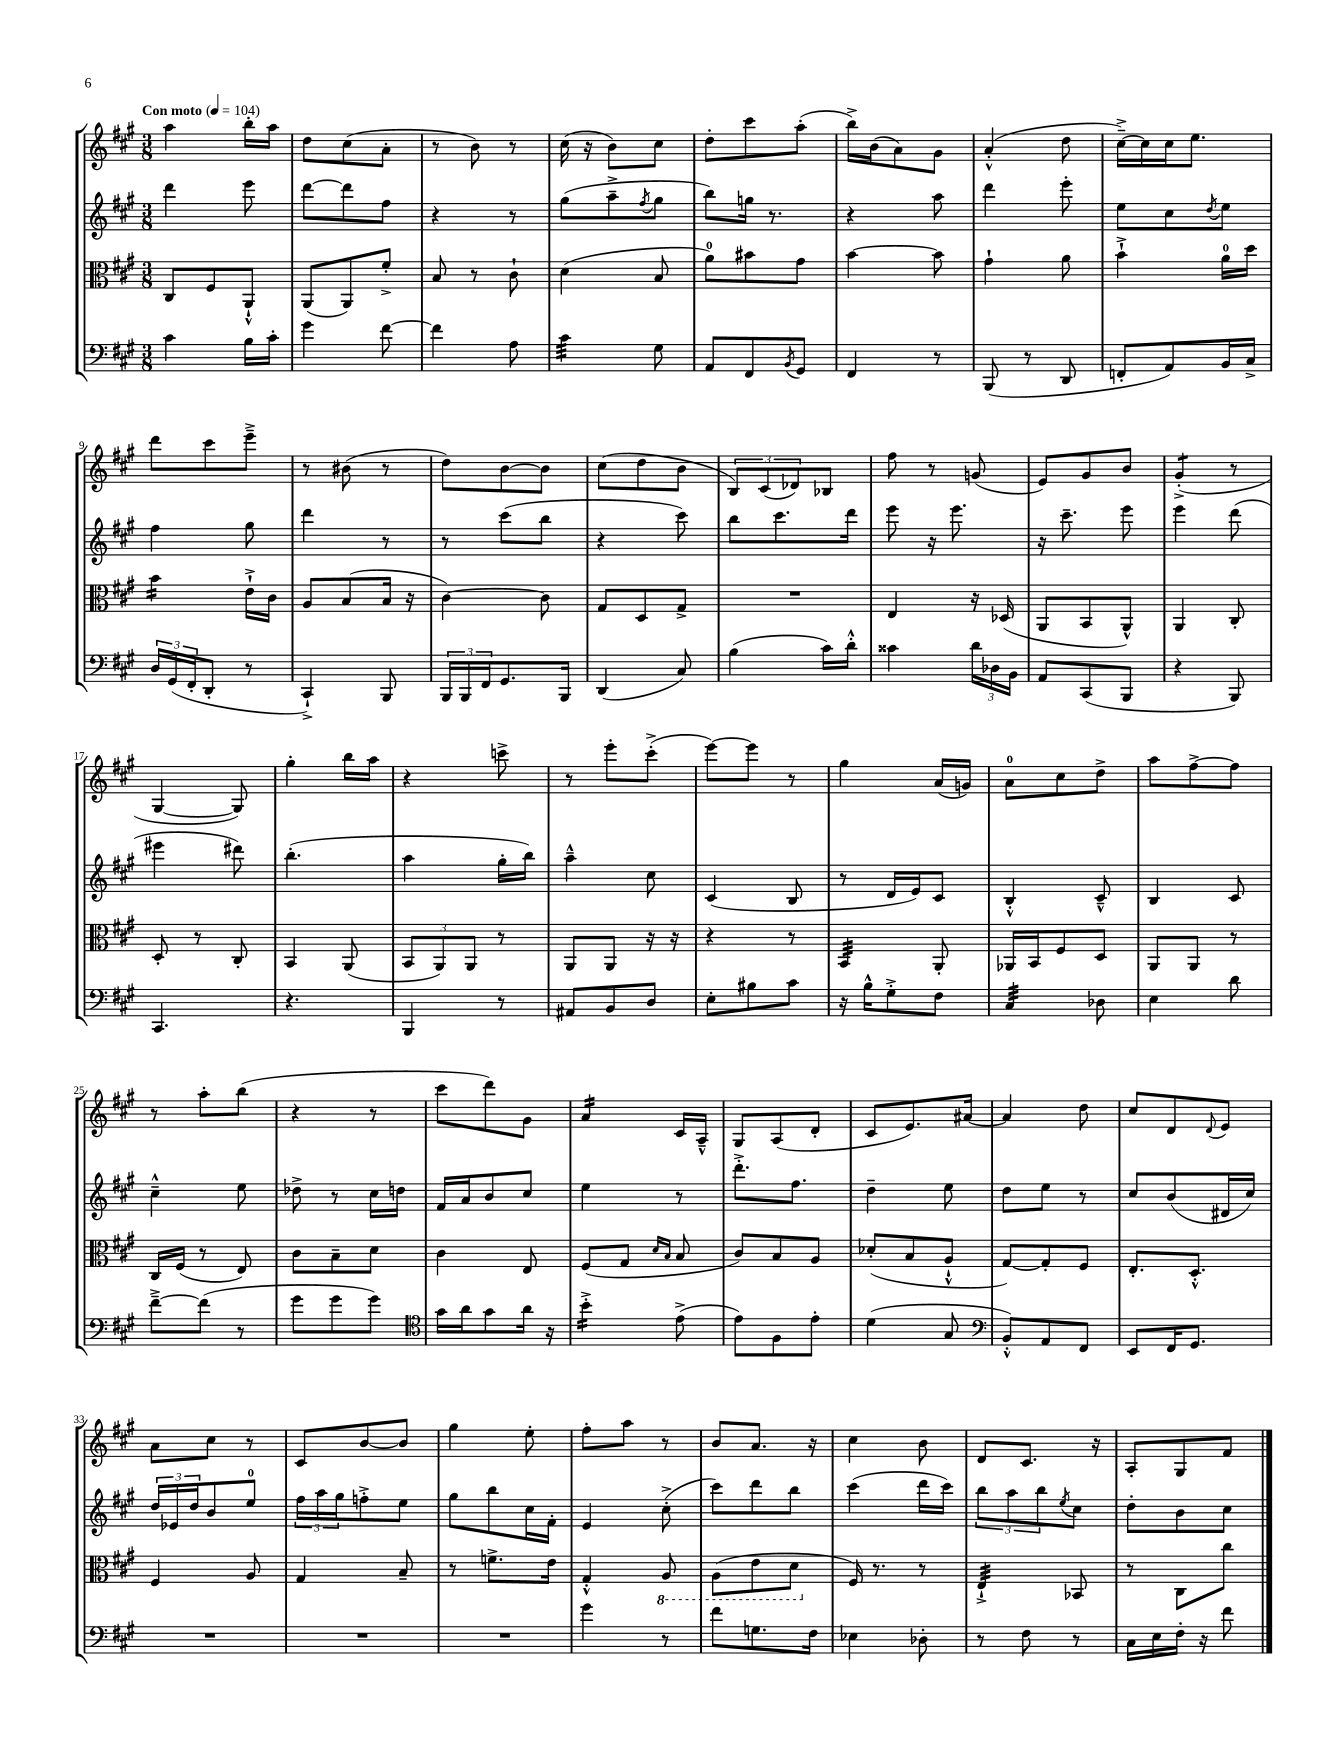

**kern	**kern	**kern	**kern
*staff4	*staff3	*staff2	*staff1
*clefF4	*clefC3	*clefG2	*clefG2
*k[f#c#g#]	*k[f#c#g#]	*k[f#c#g#]	*k[f#c#g#]
*M3/8	*M3/8	*M3/8	*M3/8
*MM104	*MM104	*MM104	*MM104
4c#	8C#	4ddd	4aa
.	8F#	.	.
16B	8AA`^^	8eee	16bb'
16c#'	.	.	16aa
=	=	=	=
4g#	(8AA	[8ddd	8dd
.	8AA)	8ddd]	(8cc#
[8f#	8f#'^	8ff#	8a'
=	=	=	=
4f#]	8B	4r	8r
.	8r	.	8b)
8A	8c#`	8r	8r
=	=	=	=
4c#	(4d	(8gg#	(16cc#
.	.	.	16r
.	.	8aa~^	8b)
.	.	8qff#	.
8G#	8B	8gg#	8cc#
=	=	=	=
8AA	8a)	8bb)	8dd'
8FF#	8b#	16gg	8ccc#
.	.	8.r	.
8qBB	.	.	.
8GG#	8g#	.	(8aa'
=	=	=	=
4FF#	[4b	4r	16bb^)
.	.	.	(16b
.	.	.	8a)
8r	8b]	8aa	8g#
=	=	=	=
(8BBB	4g#`	4ddd	(4a'^^
8r	.	.	.
8DD	8a	8eee'	8dd
=	=	=	=
8FF'	4b`^	8ee	[16cc#~^)
.	.	.	16cc#]
8AA)	.	8cc#	16cc#
.	.	.	8.ee
.	.	8qdd	.
16BB	16a	8ee	.
16C#^	16dd	.	.
=	=	=	=
24D	4b	4ff#	8ddd
(24GG#	.	.	.
24FF#'	.	.	.
8DD'	.	.	8ccc#
8r	16e`^	8gg#	8eee~^
.	16c#	.	.
=	=	=	=
4CC#`^)	8A	4ddd	8r
.	(8B	.	(8b#
8BBB	16B	8r	8r
.	16r	.	.
=	=	=	=
24BBB	[4c#)	8r	8dd)
24BBB	.	.	.
24FF#	.	.	.
8.GG#	.	(8ccc#	[8b
.	8c#]	8bb	8b]
16BBB	.	.	.
=	=	=	=
(4DD	8G#	4r	(8cc#
.	8D	.	8dd
8C#)	8G#^	8ccc#)	8b
=	=	=	=
(4B	4.r	8bb	12B)
.	.	.	(12c#
.	.	8.ccc#	.
.	.	.	12d-)
16c#)	.	.	8B-
16d'^^	.	16ddd	.
=	=	=	=
4c##	4E	8eee	8ff#
.	.	16r	8r
.	.	8.eee	.
24d	16r	.	(8g
24D-	.	.	.
.	(16D-	.	.
24BB	.	.	.
=	=	=	=
8AA	8AA	16r	8e)
.	.	8.ccc#~	.
(8CC#	8BB	.	8g#
8BBB	8AA^^)	8eee	8b
=	=	=	=
4r	4AA	4eee	(4g#'^
8BBB)	8C#'	(8ddd	8r
=	=	=	=
4.CC#	8D'	4eee#	[4G#
.	8r	.	.
.	8C#'	8ddd#)	8G#])
=	=	=	=
4.r	4BB	(4.bb'	4gg#'
.	(8AA	.	16bb
.	.	.	16aa
=	=	=	=
4BBB	12BB	4aa	4r
.	12AA)	.	.
.	12AA	.	.
8r	8r	16gg#'	8ccc^
.	.	16bb)	.
=	=	=	=
8AA#	8AA	4aa~^^	8r
8BB	8AA	.	8eee'
8D	16r	8cc#	(8ccc#'^
.	16r	.	.
=	=	=	=
8E'	4r	(4c#	[8eee)
8B#	.	.	8eee]
8c#	8r	8B	8r
=	=	=	=
16r	4BB	8r	4gg#
16B^^	.	.	.
8G#'^	.	16d	.
.	.	16e)	.
8F#	8AA'	8c#	(16a
.	.	.	16g)
=	=	=	=
4C#	16AA-	4B'^^	8a
.	16BB	.	.
.	8F#	.	8cc#
8D-	8D	8c#~^^	8dd^
=	=	=	=
4E	8AA	4B	8aa
.	8AA	.	[8ff#^
8d	8r	8c#	8ff#]
=	=	=	=
[8f#~^	16C#	4cc#~^^	8r
.	(16F#	.	.
(8f#]	8r	.	8aa'
8r	8E)	8ee	(8bb
=	=	=	=
8g#	8c#	8dd-^	4r
8g#	8B~	8r	.
8g#)	8d	16cc#	8r
.	.	16dd	.
=	=	=	=
*clefC4	*	*	*
16g#	4c#	16f#	8ccc#
16a	.	16a	.
8g#	.	8b	8ddd)
16a	8E	8cc#	8g#
16r	.	.	.
=	=	=	=
4b'^	(8F#	4ee	4a
.	8G#	.	.
.	16qqd	.	.
.	16qqB	.	.
(8e^	8B	8r	16c#
.	.	.	16A~^^
=	=	=	=
8e)	8c#)	8.ddd'^	8G#
8F#	8B	.	(8A
.	.	8.ff#	.
8e'	8A	.	8d'
=	=	=	=
(4d	(8d-'	4dd~	8c#
.	8B	.	8.e)
8G#	8A`^^	8ee	.
.	.	.	[16a#
=	=	=	=
*clefF4	*	*	*
8BB'^^)	[8G#)	8dd	4a#]
8AA	8G#']	8ee	.
8FF#	8F#	8r	8dd
=	=	=	=
8EE	8.E'	8cc#	8cc#
16FF#	.	(8b	8d
8.GG#	8.D'^^	.	.
.	.	.	8qqd
.	.	16d#	8e
.	.	16cc#)	.
=	=	=	=
4.r	4F#	24dd	8a
.	.	24e-	.
.	.	24dd	.
.	.	8b	8cc#
.	8A	8ee	8r
=	=	=	=
4.r	4G#	24ff#	8c#
.	.	24aa	.
.	.	24gg#	.
.	.	8ff'^	[8b
.	8B~	8ee	8b]
=	=	=	=
4.r	8r	8gg#	4gg#
.	8.f^	8bb	.
.	.	16cc#	8ee'
.	16e	16f#'	.
=	=	=	=
4g#	4G#'^^	4e	8ff#'
.	.	.	8aa
8r	8AA	(8cc#'^	8r
=	=	=	=
8f#	(8AA	8ccc#)	8b
8.G	8E	8ddd	8.a
.	8D	8bb	.
16F#	.	.	16r
=	=	=	=
4E-	16F#)	(4ccc#	4cc#
.	8.r	.	.
8D-'	8r	16ddd	8b
.	.	16ccc#)	.
=	=	=	=
8r	4E`^	12bb	8d
.	.	12aa	.
8F#	.	.	8.c#
.	.	12bb	.
.	.	8qee	.
8r	8BB-	8cc#	.
.	.	.	16r
=	=	=	=
16C#	8r	8dd'	8A'
16E	.	.	.
16F#'	8C#	8b	8G#
16r	.	.	.
8f#	8cc#	8cc#	8f#
==	==	==	==
*-	*-	*-	*-
